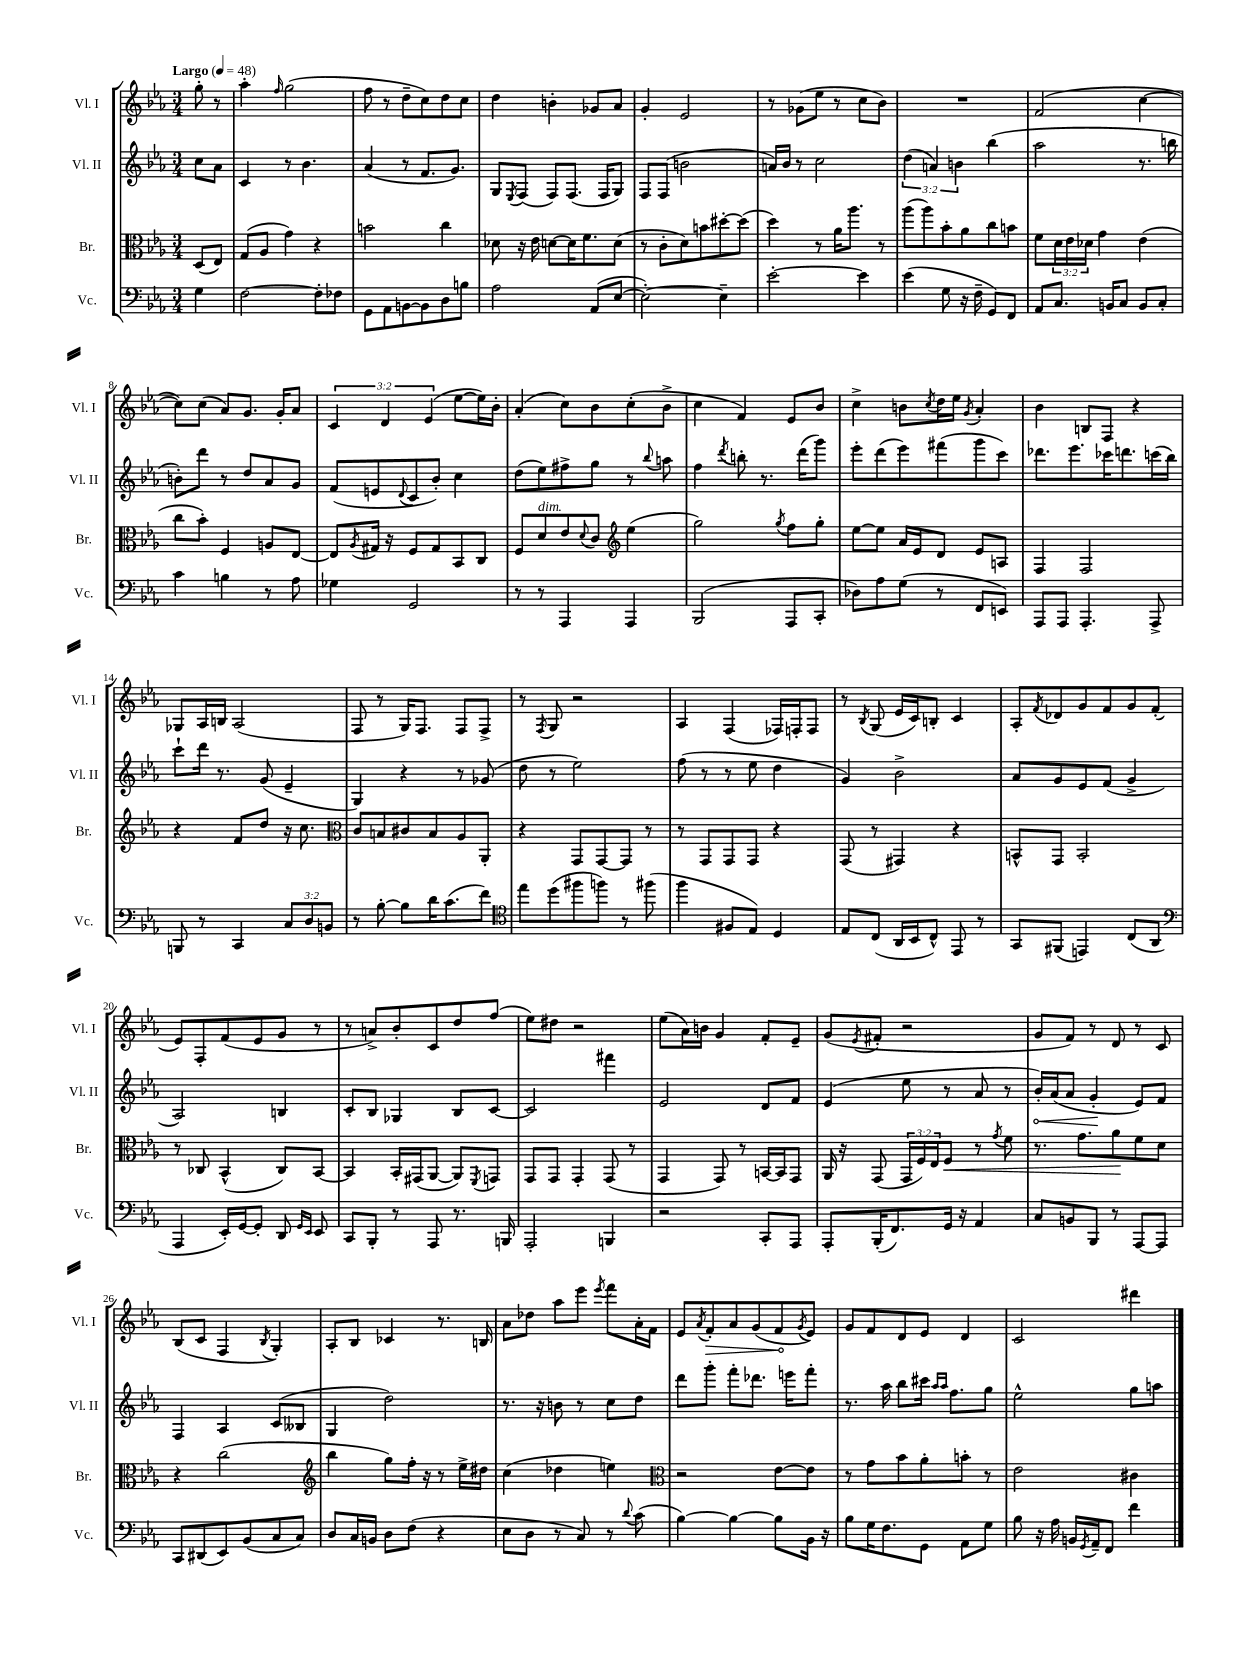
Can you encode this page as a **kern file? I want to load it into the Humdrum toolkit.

**kern	**kern	**dynam	**kern	**dynam	**kern	**dynam
*part4	*part3	*part3	*part2	*part2	*part1	*part1
*staff4	*staff3	*staff3	*staff2	*staff2	*staff1	*staff1
*I"Vc.	*I"Br.	*	*I"Vl. II	*	*I"Vl. I	*
*I'Vc.	*I'Br.	*	*I'Vl. II	*	*I'Vl. I	*
*clefF4	*clefC3	*	*clefG2	*	*clefG2	*
*k[b-e-a-]	*k[b-e-a-]	*	*k[b-e-a-]	*	*k[b-e-a-]	*
*M3/4	*M3/4	*	*M3/4	*	*M3/4	*
*MM48	*MM48	*	*MM48	*	*MM48	*
=	=	=	=	=	=	=
!	!	!	!	!	!LO:TX:a:B:t=Largo	!
4G\	(8D/L	.	8cc\L	.	8gg'\	.
.	8E-/J)	.	8a-\J	.	8r	.
=1	=1	=1	=1	=1	=1	=1
[2F\	(8G/L	.	4c/	.	4aa-'\	.
.	8A-/J	.	.	.	.	.
.	.	.	.	.	16qqff/	.
.	4g\)	.	8r	.	(2gg\	.
.	.	.	4.b-\	.	.	.
8F'\L]	4r	.	.	.	.	.
8F-X\J	.	.	.	.	.	.
=2	=2	=2	=2	=2	=2	=2
8GG\L	2bn\	.	(4a-/	.	8ff\	.
8AA-\	.	.	.	.	8r	.
[8BBn\	.	.	8r	.	8dd~\L	.
8BB\]	.	.	8.f/L	.	8cc\)	.
8D\	4cc\	.	.	.	8dd\	.
.	.	.	8.g/J)	.	.	.
8Bn\J	.	.	.	.	8cc\J	.
=3	=3	=3	=3	=3	=3	=3
2A-\	8d-X\	.	8G/L	.	4dd\	.
.	.	.	8qE-/	.	.	.
.	16r	.	(8F/J	.	.	.
.	16e-\	.	.	.	.	.
.	[8dn\L	.	8F/L)	.	4bn'\	.
.	16d\K]	.	(8.F/J	.	.	.
.	8.f\	.	.	.	.	.
(8AA-/L	.	.	.	.	8g-X/L	.
.	.	.	16F/KL	.	.	.
[8E-/J	(8d\J	.	8G/J)	.	8a-/J	.
=4	=4	=4	=4	=4	=4	=4
2E-'\_)	8r	.	8F/L	.	4g'/	.
.	8c'\L	.	(8F/J	.	.	.
.	8d\)	.	2bn\	.	2e-/	.
.	8bn\	.	.	.	.	.
4E-~\]	[8dd#X'\	.	.	.	.	.
.	(8dd#\J]	.	.	.	.	.
=5	=5	=5	=5	=5	=5	=5
[2e-'\	4dd\)	.	16an/LL)	.	8r	.
.	.	.	16b-/JJ	.	.	.
.	.	.	8r	.	(8g-X\L	.
.	8r	.	2cc\	.	8ee-\J	.
.	16a-\KL	.	.	.	8r	.
.	8.aa-\J	.	.	.	.	.
4e-\]	.	.	.	.	8cc\L	.
.	8r	.	.	.	8b-\J)	.
=6	=6	=6	=6	=6	=6	=6
(4e-\	(8aa-\L	.	(6dd\	.	2.r	.
.	8aa-\)	.	.	.	.	.
.	.	.	6an/)	.	.	.
8G\	8b-'\	.	.	.	.	.
.	.	.	6bn\	.	.	.
16r	8a-\	.	.	.	.	.
16F~\	.	.	.	.	.	.
8GG/L)	8cc\	.	(4bb-\	.	.	.
8FF/J	8bn\J	.	.	.	.	.
=7	=7	=7	=7	=7	=7	=7
8AA-/L	8f\L	.	2aa-\	.	(2f/	.
8.C/J	24d\L	.	.	.	.	.
.	24e-\	.	.	.	.	.
.	24d-X\JJ	.	.	.	.	.
.	4g\	.	.	.	.	.
16BBn/KL	.	.	.	.	.	.
8C/J	.	.	.	.	.	.
8BB/L	(4e-\	.	8.r	.	[4cc\	.
8C'/J	.	.	.	.	.	.
.	.	.	16bbn\	.	.	.
!!LO:LB:g=z
=8	=8	=8	=8	=8	=8	=8
4c\	8cc\L	.	8bn'\L)	.	8cc\L])	.
.	8b-'\J)	.	8ddd\J	.	(8cc\J	.
4Bn\	4F/	.	8r	.	8a-/L)	.
.	.	.	8dd/L	.	8.g/J	.
8r	8An/L	.	8a-/	.	.	.
.	.	.	.	.	16g'/KL	.
8A-\	[8E-/J	.	8g/J	.	8a-/J	.
=9	=9	=9	=9	=9	=9	=9
4G-X\	8E-/L]	.	(8f/L	.	6c/	.
.	8qA-/	.	.	.	.	.
.	16G#X/Jk	.	8en/	.	.	.
.	.	.	.	.	6d/	.
.	16r	.	.	.	.	.
.	.	.	8qqd/	.	.	.
2GG/	8F/L	.	8c/	.	.	.
.	.	.	.	.	(6e-/	.
.	8G#/	.	8b-'/J)	.	.	.
.	8BB-/	.	4cc\	.	[8ee-\L	.
.	8C/J	.	.	.	16ee-\L])	.
.	.	.	.	.	16b-'\JJ	.
=10	=10	=10	=10	=10	=10	=10
8r	8F/L	.	(8dd\L	.	(4a-'/	.
!	!LO:TX:a:i:t=dim.	!	!	!	!	!
8r	8d/	.	8ee-\)	.	.	.
4AAA-/	8e-/	.	8ff#X^\	.	8cc\L)	.
.	8qqd/	.	.	.	.	.
.	8c/J	.	8gg\J	.	8b-\	.
*	*clefG2	*	*	*	*	*
4AAA-/	(4ee-\	.	8r	.	(8cc'\	.
.	.	.	8qqbb-/	.	.	.
.	.	.	8aan\	.	8b-^\J	.
=11	=11	=11	=11	=11	=11	=11
(2BBB-/	2gg\)	.	4ff\	.	4cc\	.
.	.	.	8qddd/	.	.	.
.	.	.	8bbn'\	.	4f/)	.
.	.	.	8.r	.	.	.
.	8qgg/	.	.	.	.	.
8AAA-/L	8ff\L	.	.	.	8e-/L	.
.	.	.	(16ddd\KL	.	.	.
8CC'/J	8gg'\J	.	8ggg\J)	.	8b-/J	.
=12	=12	=12	=12	=12	=12	=12
8D-X\L)	[8ee-\L	.	8eee-'\L	.	4cc^\	.
8A-\	8ee-\J]	.	(8ddd\	.	.	.
(8G\J	16a-/LL	.	8eee-\)	.	8bn\L	.
.	16e-/J	.	.	.	.	.
.	.	.	.	.	8qcc/	.
8r	8d/J	.	(8fff#X\	.	16dd\L	.
.	.	.	.	.	16ee-\JJ	.
.	.	.	.	.	8qg/	.
8FF/L	8e-/L	.	8ggg\	.	4a-'/	.
8EEn/J)	8An/J	.	8ccc\J)	.	.	.
=13	=13	=13	=13	=13	=13	=13
8AAA-/L	4F/	.	8.ddd-X\L	.	4b-\	.
8AAA-/J	.	.	.	.	.	.
.	.	.	8.eee-\	.	.	.
4.AAA-'/	2F/	.	.	.	8Bn/L	.
.	.	.	16ccc-X\K	.	8F/J	.
.	.	.	8.dddn\	.	.	.
.	.	.	.	.	4r	.
8AAA-^/	.	.	(16cccn\L	.	.	.
.	.	.	16bb-\JJ)	.	.	.
!!LO:LB:g=z
=14	=14	=14	=14	=14	=14	=14
8BBBn/	4r	.	8ccc`\L	.	8G-X/L	.
8r	.	.	16ddd\Jk	.	16A-/L	.
.	.	.	8.r	.	16Bn/JJ	.
4CC/	8f/L	.	.	.	(2A-/	.
.	8dd/J	.	(8g/	.	.	.
12C/L	16r	.	4e-~/	.	.	.
.	8.cc\	.	.	.	.	.
12D/	.	.	.	.	.	.
12BBn/J	.	.	.	.	.	.
=15	=15	=15	=15	=15	=15	=15
*	*clefC3	*	*	*	*	*
8r	8c/L	.	4G/)	.	8F/	.
[8B-'\	8Bn/	.	.	.	8r	.
8B-\L]	8c#X/	.	4r	.	16G/KL)	.
.	.	.	.	.	8.F/J	.
16d\K	8B/	.	.	.	.	.
(8.c\	.	.	.	.	.	.
.	8A-/	.	8r	.	8F/L	.
8f\J)	8AA-'/J	.	(8g-X/	.	8F^/J	.
=16	=16	=16	=16	=16	=16	=16
*clefC4	*	*	*	*	*	*
8ee-\L	4r	.	8dd\	.	8r	.
.	.	.	.	.	8qF/	.
(8dd\	.	.	8r	.	8G/	.
8ff#X\	8GG/L	.	2ee-\)	.	2r	.
8ffn\J)	[8GG/	.	.	.	.	.
8r	8GG/J]	.	.	.	.	.
(8ff#X\	8r	.	.	.	.	.
=17	=17	=17	=17	=17	=17	=17
4ff\	8r	.	(8ff\	.	4A-/	.
.	8GG/L	.	8r	.	.	.
8F#X/L	8GG/	.	8r	.	(4F/	.
8E-/J)	8GG/J	.	8ee-\	.	.	.
4D/	4r	.	4dd\	.	16F-X/LL)	.
.	.	.	.	.	16Fn'/J	.
.	.	.	.	.	8F/J	.
=18	=18	=18	=18	=18	=18	=18
8E-/L	(8GG/	.	4g/)	.	8r	.
.	.	.	.	.	8qB-/	.
(8C/J	8r	.	.	.	(8G/	.
16AA-/LL	4GG#X/)	.	2b-^\	.	16e-/LL	.
16BB-/J	.	.	.	.	16c/J)	.
8C^^/J)	.	.	.	.	8Bn'/J	.
8EE-/	4r	.	.	.	4c/	.
8r	.	.	.	.	.	.
=19	=19	=19	=19	=19	=19	=19
8GG/L	8BBn^^/L	.	8a-/L	.	8A-'/L	.
.	.	.	.	.	8qf/	.
(8FF#X/J	8GG/J	.	8g/	.	8d-X/	.
4EEn/)	2BB'/	.	8e-/	.	8g/	.
.	.	.	(8f/J	.	8f/	.
(8C/L	.	.	4g^/	.	8g/	.
8AA-/J	.	.	.	.	(8f'/J	.
!!LO:LB:g=z
=20	=20	=20	=20	=20	=20	=20
*clefF4	*	*	*	*	*	*
4AAA-/	8r	.	2A-/)	.	8e-/L)	.
.	8C-X/	.	.	.	8F'/	.
16EE-'/LL)	(4BB-^^/	.	.	.	(8f/	.
[16GG/J	.	.	.	.	.	.
8GG'/J]	.	.	.	.	8e-/	.
8DD/	8C-/L)	.	4Bn/	.	8g/J	.
16qqGG/LL	.	.	.	.	.	.
16qqEE-/JJ	.	.	.	.	.	.
8EE-/	[8BB-/J	.	.	.	8r	.
=21	=21	=21	=21	=21	=21	=21
8CC/L	4BB-/]	.	8c'/L	.	8r	.
8BBB-'/J	.	.	8B-/J	.	8an^/L)	.
8r	16BB-'/LL	.	4G-X/	.	8b-'/	.
.	(16GG#X/J	.	.	.	.	.
8AAA-/	[8AA-/J	.	.	.	8c/	.
8.r	8AA-/L])	.	8B-/L	.	8dd/	.
.	8qFF/	.	.	.	.	.
.	8GGn/J	.	[8c/J	.	(8ff/J	.
16BBBn/	.	.	.	.	.	.
=22	=22	=22	=22	=22	=22	=22
2AAA-'/	8GG/L	.	2c/]	.	8ee-\L)	.
.	8GG/J	.	.	.	8dd#X\J	.
.	4GG'/	.	.	.	2r	.
4BBBn/	(8GG/	.	4fff#X\	.	.	.
.	8r	.	.	.	.	.
=23	=23	=23	=23	=23	=23	=23
2r	4GG/	.	2e-/	.	(8ee-\L	.
.	.	.	.	.	16a-\L)	.
.	.	.	.	.	16bn\JJ	.
.	8GG/)	.	.	.	4g/	.
.	8r	.	.	.	.	.
8CC'/L	[16BBn/LL	.	8d/L	.	8f'/L	.
.	16BB/J]	.	.	.	.	.
8AAA-/J	8GG/J	.	8f/J	.	8e-~/J	.
=24	=24	=24	=24	=24	=24	=24
8AAA-'/L	16AA-/	.	(4e-/	.	(8g/L	.
.	16r	.	.	.	.	.
.	.	.	.	.	8qe-/	.
(16BBB-'/K	(8GG/	.	.	.	8f#X'/J	.
8.FF/)	.	.	.	.	.	.
.	24GG/LL	.	8ee-\	.	2r	.
.	24F/)	.	.	.	.	.
.	24E-/J	.	.	.	.	.
!	!	!LO:HP:b	!	!	!	!
16GG/Jk	8F/J	<	8r	.	.	.
16r	.	.	.	.	.	.
4AA-/	8r	.	8a-/	.	.	.
.	8qg/	.	.	.	.	.
.	8f\	.	8r	.	.	.
=25	=25	=25	=25	=25	=25	=25
!	!	!	!	!LO:HP:b	!	!
8C/L	8.r	.	16b-'/LL)	<	8g/L	.
.	.	.	(16a-/J	.	.	.
8BBn/	.	.	8a-/J	.	8f/J)	.
.	8.g\L	.	.	.	.	.
8BBB-/J	.	.	4g'/	.	8r	.
8r	8a-\	.	.	.	8d/	.
[8AAA-/L	8f\	[	8e-/L)	[	8r	.
8AAA-/J]	8d\J	.	8f/J	.	8c/	.
!!LO:LB:g=z
=26	=26	=26	=26	=26	=26	=26
8CC/L	4r	.	4F/	.	(8B-/L	.
(8DD#X/	.	.	.	.	8c/J	.
8EE-/)	(2cc\	.	4A-/	.	4F/	.
(8BB-/	.	.	.	.	.	.
.	.	.	.	.	8qB-/	.
8C/	.	.	(8c/L	.	4G'/)	.
8C/J)	.	.	8B--X/J	.	.	.
=27	=27	=27	=27	=27	=27	=27
*	*clefG2	*	*	*	*	*
8D/L	4bb-\	.	4G/	.	8A-'/L	.
16C/L	.	.	.	.	8B-/J	.
16BBn/JJ	.	.	.	.	.	.
8D\L	8gg\L)	.	2dd\)	.	4c-X/	.
(8F\J	16ff'\Jk	.	.	.	.	.
.	16r	.	.	.	.	.
4r	8r	.	.	.	8.r	.
.	16ee-^\LL	.	.	.	.	.
.	16dd#X\JJ	.	.	.	16Bn/	.
=28	=28	=28	=28	=28	=28	=28
8E-\L	(4cc\	.	8.r	.	8a-\L	.
8D\J	.	.	.	.	8dd-X\J	.
.	.	.	16r	.	.	.
8r	4dd-X\	.	8bn\	.	8aa-\L	.
8C/)	.	.	8r	.	8eee-\J	.
.	.	.	.	.	8qeee-/	.
8r	4een\)	.	8cc\L	.	8fff\L	.
8qqd/	.	.	.	.	.	.
(8c\	.	.	8dd\J	.	16a-'\L	.
.	.	.	.	.	16f\JJ	.
=29	=29	=29	=29	=29	=29	=29
*	*clefC3	*	*	*	*	*
[4B-\)	2r	.	8ddd\L	.	8e-/L	.
.	.	.	.	.	8qa-/	.
!	!	!	!	!	!	!LO:HP:b
.	.	.	8ggg'\J	.	8f'/	>
4B-\_	.	.	8fff'\L	.	8a-/	.
.	.	.	8.ddd-X\J	.	(8g/	.
8B-\L]	[8e-\L	.	.	.	8f/	.
.	.	.	16eeen\KL	.	.	.
.	.	.	.	.	8qg/	.
16BB-\Jk	8e-\J]	.	8fff'\J	.	8e-/J)	]
16r	.	.	.	.	.	.
=30	=30	=30	=30	=30	=30	=30
8B-\L	8r	.	8.r	.	8g/L	.
16G\K	8g\L	.	.	.	8f/	.
8.F\	.	.	16aa-\	.	.	.
.	8b-\	.	8bb-\L	.	8d/	.
8GG\J	8a-'\	.	16ccc#X\Jk	.	8e-/J	.
.	.	.	16qqaa-/LL	.	.	.
.	.	.	16qqaa-/JJ	.	.	.
.	.	.	8.ff\L	.	.	.
8AA-\L	8bn'\J	.	.	.	4d/	.
8G\J	8r	.	8gg\J	.	.	.
=31	=31	=31	=31	=31	=31	=31
8B-\	2e-\	.	2ee-^^\	.	2c/	.
16r	.	.	.	.	.	.
16A-\	.	.	.	.	.	.
16BBn/LL	.	.	.	.	.	.
8qGG/	.	.	.	.	.	.
16AA-~/J	.	.	.	.	.	.
8FF/J	.	.	.	.	.	.
4f\	4c#X\	.	8gg\L	.	4ddd#X\	.
.	.	.	8aan\J	.	.	.
==	==	==	==	==	==	==
*-	*-	*-	*-	*-	*-	*-
